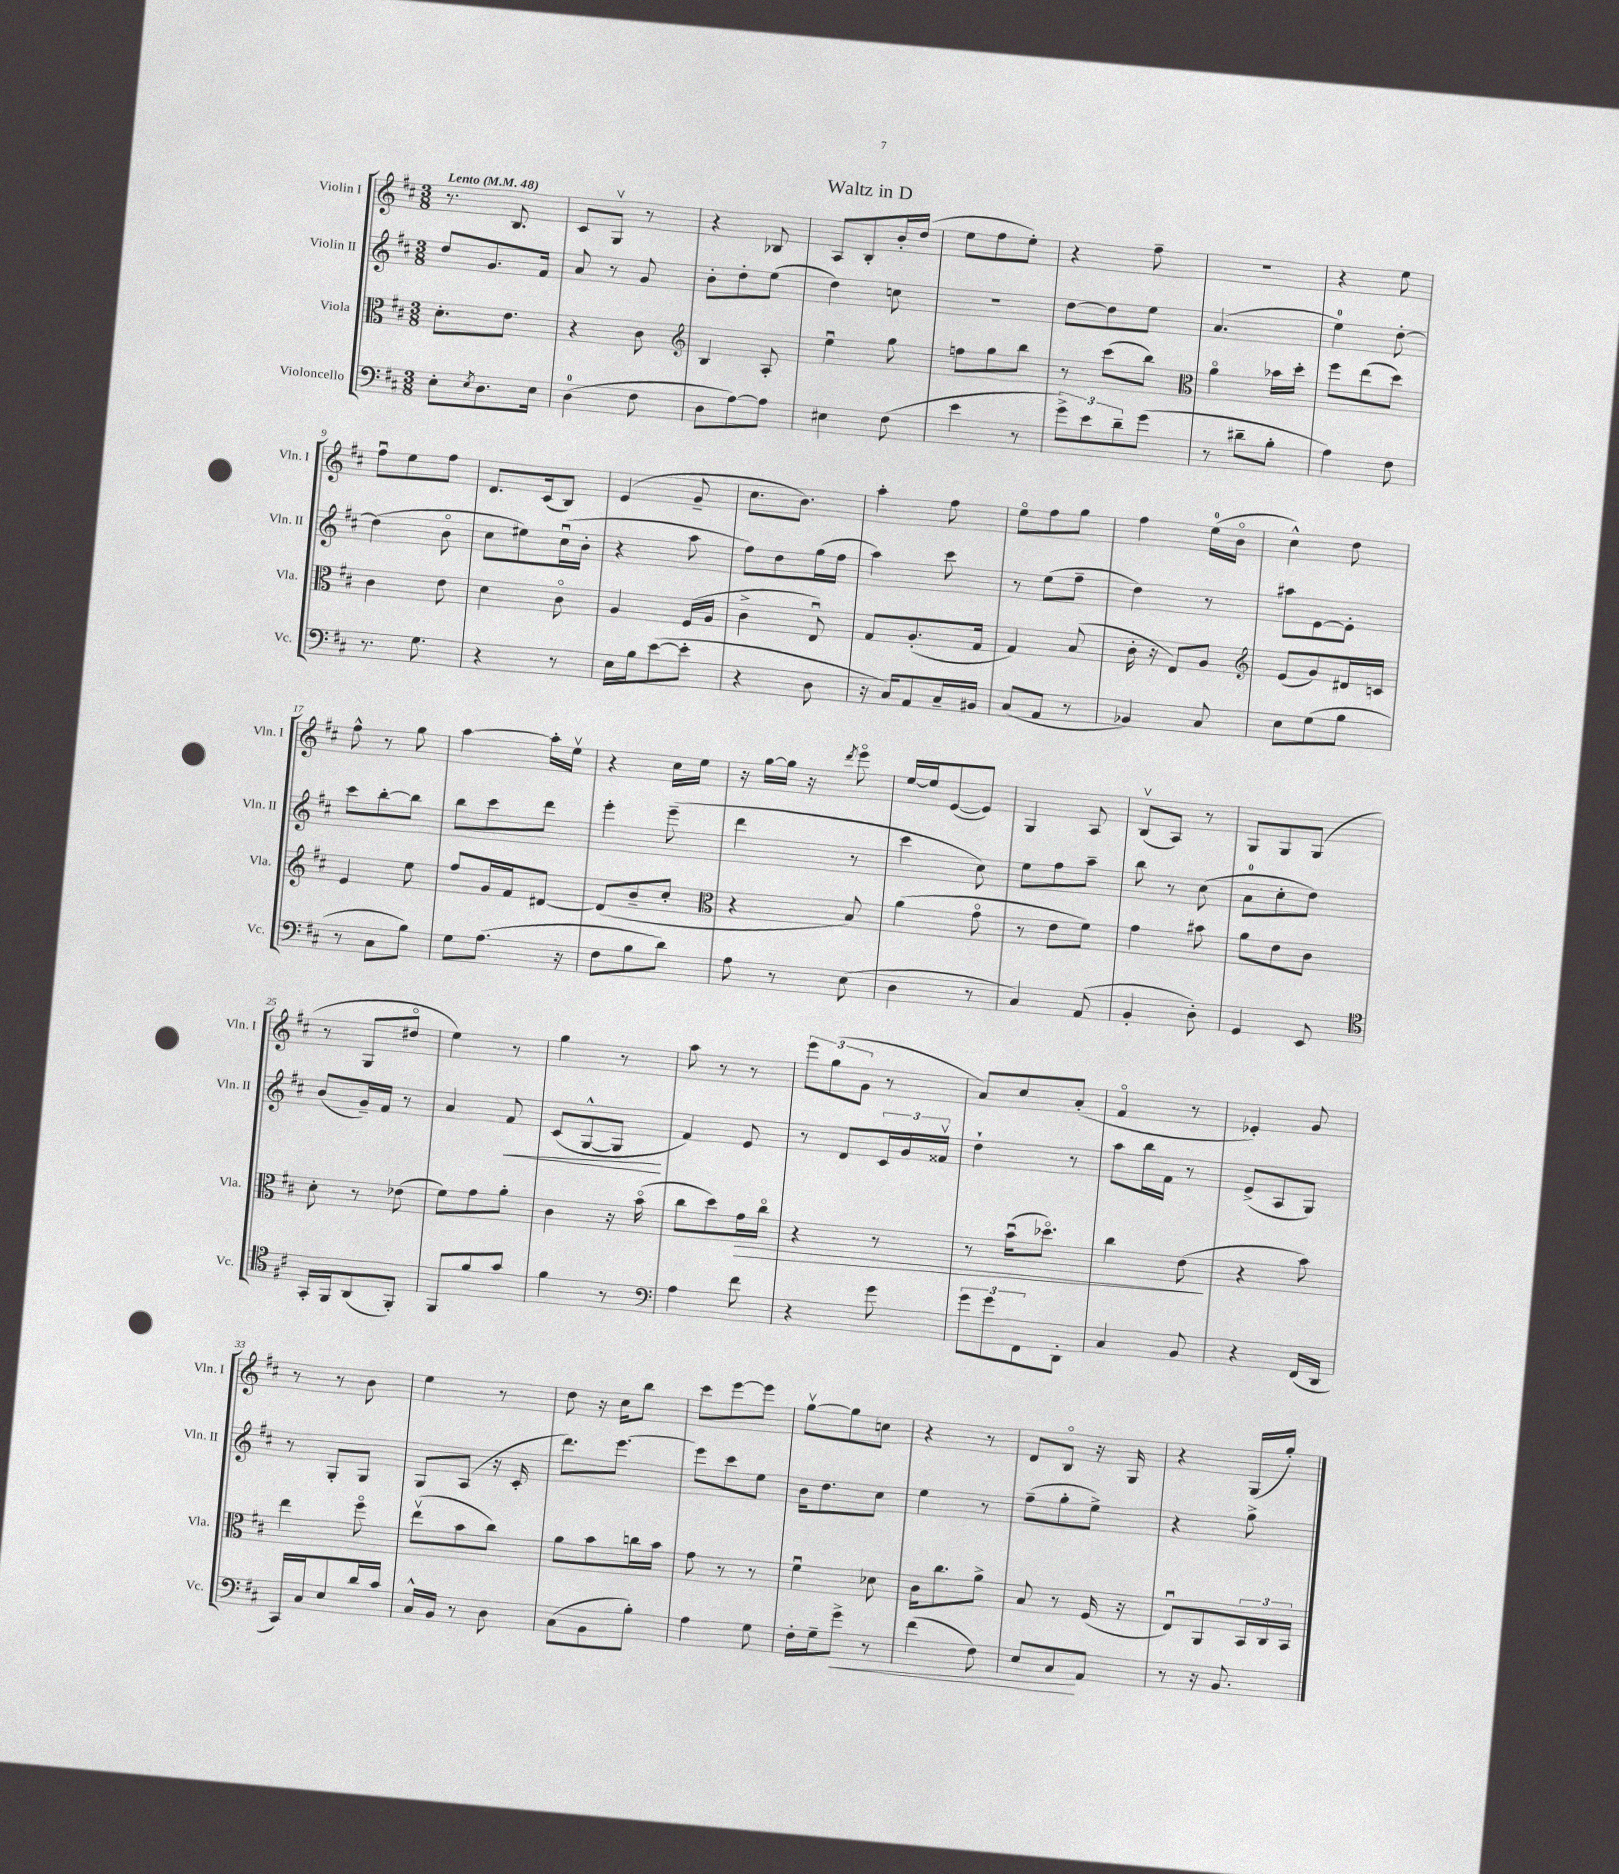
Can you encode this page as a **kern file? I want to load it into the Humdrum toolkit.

**kern	**dynam	**kern	**dynam	**kern	**dynam	**kern
*part4	*part4	*part3	*part3	*part2	*part2	*part1
*staff4	*staff4	*staff3	*staff3	*staff2	*staff2	*staff1
*I"Violoncello	*	*I"Viola	*	*I"Violin II	*	*I"Violin I
*I'Vc.	*	*I'Vla.	*	*I'Vln. II	*	*I'Vln. I
*clefF4	*	*clefC3	*	*clefG2	*	*clefG2
*k[f#c#]	*	*k[f#c#]	*	*k[f#c#]	*	*k[f#c#]
*M3/8	*	*M3/8	*	*M3/8	*	*M3/8
*MM48	*	*MM48	*	*MM48	*	*MM48
=1	=1	=1	=1	=1	=1	=1
!	!	!	!	!	!	!LO:TX:a:B:t=Lento
8E'\L	.	8.d'\L	.	8dd/L	.	8.r
8qE/	.	.	.	.	.	.
8.D\	.	.	.	8.g/	.	.
.	.	8.e\J	.	.	.	8.B/
16E\Jk	.	.	.	16f#/Jk	.	.
=2	=2	=2	=2	=2	=2	=2
(4D\	.	4r	.	8a/	.	8c#/L
.	.	.	.	8r	.	8Gv/J
8F#\	.	8c#\	.	8g/	.	8r
=3	=3	=3	=3	=3	=3	=3
*	*	*clefG2	*	*	*	*
8D\L	.	4B/	.	8b'\L	.	4r
[8A\)	.	.	.	8dd'\	.	.
8A\J]	.	8A'/	.	(8ee\J	.	8B-X/
=4	=4	=4	=4	=4	=4	=4
4E#X\	.	4eeu\	.	4dd\)	.	8A/L
.	.	.	.	.	.	8B'/
(8F#\	.	8gg\	.	8ccn\	.	16b'/L
.	.	.	.	.	.	(16dd/JJ
=5	=5	=5	=5	=5	=5	=5
4e\	.	8ffn\L	.	4.r	.	8ee\L
.	.	8gg\	.	.	.	8ff#\
8r	.	8bb\J	.	.	.	8ee'\J)
=6	=6	=6	=6	=6	=6	=6
12g^\L)	.	8r	.	[8dd\L	.	4r
12e\	.	.	.	.	.	.
.	.	(8ccc#\L	.	8dd\]	.	.
12d~\	.	.	.	.	.	.
(8g\J	.	8bb\J)	.	8ee\J	.	8ff#~\
=7	=7	=7	=7	=7	=7	=7
*	*	*clefC3	*	*	*	*
8r	.	4a\	.	(4.a/	.	4.r
8d#X~\L	.	.	.	.	.	.
8B'\J	.	16b-X\LL	.	.	.	.
.	.	16dd'\JJ	.	.	.	.
=8	=8	=8	=8	=8	=8	=8
4A\)	.	8ff#\L	.	4ee\)	.	4r
.	.	(8ee\	.	.	.	.
8F#\	.	8dd\J)	.	[8dd'\	.	8ee\
!!LO:LB:g=z
=9	=9	=9	=9	=9	=9	=9
8.r	.	4c#\	.	(4dd\]	.	8ff#u\L
.	.	.	.	.	.	8ee\
8.G\	.	.	.	.	.	.
.	.	8e\	.	8b\	.	8ff#\J
=10	=10	=10	=10	=10	=10	=10
4r	.	4d\	.	8cc#\L	.	8.d/L
.	.	.	.	8ee#X\)	.	.
.	.	.	.	.	.	(16c#/k
8r	.	8c#\	.	(16cc#u\L	.	8B/J)
.	.	.	.	16b'\JJ	.	.
=11	=11	=11	=11	=11	=11	=11
16E\LL	.	4A/	.	4r	.	(4e/
16B\J	.	.	.	.	.	.
([8e\	.	.	.	.	.	.
8e'\J]	.	(16F#/LL	.	8aa\	.	8g~/
.	.	16A/JJ	.	.	.	.
=12	=12	=12	=12	=12	=12	=12
4r	.	4c#^\	.	8ff#\L)	.	8.cc#\L
.	.	.	.	8dd\	.	.
.	.	.	.	.	.	8.b\J)
8D\	.	8Eu/)	.	(16gg\L	.	.
.	.	.	.	16ff#\JJ	.	.
=13	=13	=13	=13	=13	=13	=13
16r	.	8G/L	.	4aa\)	.	4aa'\
16C#/KL)	.	.	.	.	.	.
8AA/	.	(8.A'/	.	.	.	.
16C#~/L	.	.	.	8ccc#\	.	8ff#\
16BB#X/JJ	.	16G/Jk	.	.	.	.
=14	=14	=14	=14	=14	=14	=14
(8C#/L	.	4G/)	.	8r	.	8ee\L
8AA/J	.	.	.	(8ee\L	.	8ff#\
8r	.	(8B/	.	8ff#~\J	.	8gg\J
=15	=15	=15	=15	=15	=15	=15
4BB-X/)	.	16c#'\	.	4dd\)	.	4ff#\
.	.	16r	.	.	.	.
.	.	8E/L)	.	.	.	.
8C#/	.	8A/J	.	8r	.	(16ee\LL
.	.	.	.	.	.	16b\JJ
=16	=16	=16	=16	=16	=16	=16
*	*	*clefG2	*	*	*	*
8E\L	.	(8e/L	.	8aa#X\L	.	4cc#^^\)
(8G\	.	8g/)	.	[8e\	.	.
8B\J	.	16d#X/L	.	8e'\J]	.	8dd\
.	.	16cn/JJ	.	.	.	.
!!LO:LB:g=z
=17	=17	=17	=17	=17	=17	=17
8r	.	4e/	.	8ccc#\L	.	8ff#^^\
8C#\L	.	.	.	[8bb'\	.	8r
8B\J)	.	8ee\	.	8bb\J]	.	8gg\
=18	=18	=18	=18	=18	=18	=18
8G\L	.	8ff#/L	.	8bb\L	.	[4aa\
(8.A\J	.	16g/L	.	8ccc#\	.	.
.	.	16f#/J	.	.	.	.
.	.	[8d#X/J	.	8ddd\J	.	16aa'\LL]
16r	.	.	.	.	.	16eev\JJ
=19	=19	=19	=19	=19	=19	=19
8F#\L	.	(8d#/L]	.	4eee'\	.	4r
8B\	.	8b~/	.	.	.	.
8d\J)	.	8cc#'/J	.	(8eee~\	.	16cc#\LL
.	.	.	.	.	.	16ee\JJ
=20	=20	=20	=20	=20	=20	=20
*	*	*clefC3	*	*	*	*
8A\	.	4r	.	4ddd\	.	16r
.	.	.	.	.	.	[16gg\LL
8r	.	.	.	.	.	16gg\JJ]
.	.	.	.	.	.	16r
.	.	.	.	.	.	8qddd/
(8E\	.	8B/)	.	8r	.	8eee\
=21	=21	=21	=21	=21	=21	=21
4D\	.	(4a\	.	4ccc#\	.	[16ee/LL
.	.	.	.	.	.	16ee/J]
.	.	.	.	.	.	([8e/
8r	.	8g\	.	8cc#\)	.	8e/J])
=22	=22	=22	=22	=22	=22	=22
4C#/)	.	8r	.	8ee\L	.	4G/
.	.	8e\L	.	8ff#\	.	.
(8AA/	.	8f#\J)	.	8aa~\J	.	8A/
=23	=23	=23	=23	=23	=23	=23
4BB'/	.	4g\	.	8bb\	.	(8Bv/L
.	.	.	.	8r	.	8A/J)
8D'\)	.	8b#X\	.	(8cc#\	.	8r
=24	=24	=24	=24	=24	=24	=24
4GG/	.	8a\L	.	8a\L	.	8G/L
.	.	8e\	.	8cc#'\	.	8G/
8EE/	.	8c#\J	.	8dd\J)	.	(8G/J
!!LO:LB:g=z
=25	=25	=25	=25	=25	=25	=25
*clefC4	*	*	*	*	*	*
16GG'/LL	.	8d'\	.	(8b/L	.	8r
16FF#/J	.	.	.	.	.	.
(8AA/	.	8r	.	16g~/L)	.	8G/L
.	.	.	.	16f#/JJ	.	.
8FF#'/J)	.	(8e-X\	.	8r	.	8dd#X/J
=26	=26	=26	=26	=26	=26	=26
8FF#/L	.	8f#\L)	.	4a/	.	4ee\)
8f#/	.	8g\	.	.	.	.
!	!	!	!	!	!LO:HP:b	!
8g/J	.	8a'\J	.	8f#/	<	8r
=27	=27	=27	=27	=27	=27	=27
4f#\	.	4c#\	.	(8c#/L	.	4gg\
.	.	.	.	[8G^^/	.	.
8r	.	16r	.	8G/J]	.	8r
.	.	(16b\	.	.	.	.
.	.	.	.	.	[	.
=28	=28	=28	=28	=28	=28	=28
*clefF4	*	*	*	*	*	*
4A\	.	8cc#\L	.	4f#/)	.	8aa\
.	.	8dd\)	.	.	.	8r
!	!	!	!LO:HP:b	!	!	!
8f#\	.	16g\L	>	8e/	.	8r
.	.	16cc#\JJ	.	.	.	.
=29	=29	=29	=29	=29	=29	=29
4r	.	4r	.	8r	.	12eee\L
.	.	.	.	.	.	(12gg\
.	.	.	.	8d/L	.	.
.	.	.	.	.	.	12g\J
8g\	.	8r	.	24c#/L	.	8r
.	.	.	.	24g/	.	.
.	.	.	.	24f##Xv/JJ	.	.
=30	=30	=30	=30	=30	=30	=30
12g\L	.	8r	.	4dd`\	.	8a/L)
12g\	.	.	.	.	.	.
.	.	(16bu\KL	.	.	.	8cc#/
12FF#\	.	.	.	.	.	.
.	.	8.dd-X\J)	.	.	.	.
8DD'\J	.	.	.	8r	.	(8a'/J
=31	=31	=31	=31	=31	=31	=31
4C#/	.	4cc#\	.	8aa\L	.	4f#/
.	.	.	.	16bb\L	.	.
.	.	.	.	16f#\JJ	.	.
8BB/	.	(8e\	.	8r	.	8r
.	.	.	]	.	.	.
=32	=32	=32	=32	=32	=32	=32
4r	.	4r	.	(8e^/L	.	4e-X'/)
.	.	.	.	8A/	.	.
(16FF#/LL	.	8b\)	.	8G/J)	.	8g/
16DD/JJ	.	.	.	.	.	.
!!LO:LB:g=z
=33	=33	=33	=33	=33	=33	=33
16CC#/LL)	.	4ee\	.	8r	.	8r
16C#/J	.	.	.	.	.	.
8E/	.	.	.	8G'/L	.	8r
16d/L	.	8ff#\	.	8G/J	.	8b\
16c#/JJ	.	.	.	.	.	.
=34	=34	=34	=34	=34	=34	=34
16C#^^/LL	.	(8eev\L	.	8G/L	.	4ee\
16BB/JJ	.	.	.	.	.	.
8r	.	8b\	.	(8A/J	.	.
8D\	.	8cc#\J)	.	16r	.	8r
.	.	.	.	16c#'/	.	.
=35	=35	=35	=35	=35	=35	=35
(8C#\L	.	8a\L	.	8.ddd\L)	.	8dd\
8BB\	.	8b\	.	.	.	16r
.	.	.	.	[8.eee\J	.	16cc#\KL
8B'\J)	.	16ccn\L	.	.	.	8bb\J
.	.	16b\JJ	.	.	.	.
=36	=36	=36	=36	=36	=36	=36
4A\	.	8g\	.	8eee\L]	.	8ccc#\L
.	.	8r	.	8ccc#\	.	[8eee\
8G\	.	8r	.	8ee\J	.	8eee\J]
=37	=37	=37	=37	=37	=37	=37
16F#'\LL	.	4f#u\	.	16b\KL	.	[8ggv\L
16G~\J	.	.	.	8.dd\	.	.
!	!LO:HP:b	!	!	!	!	!
8g^\J	<	.	.	.	.	8gg\]
8r	.	8d-X\	.	8cc#\J	.	8ccn\J
=38	=38	=38	=38	=38	=38	=38
(4f#\	.	16c#\KL	.	4ee\	.	4r
.	.	8.cc#\	.	.	.	.
8F#\)	.	8a^\J	.	8r	.	8r
=39	=39	=39	=39	=39	=39	=39
8E/L	.	8B/	.	(8ff#~\L	.	8d/L
8C#/	.	8r	.	8gg'\	.	8B/J
8AA/J	[	(16F#/	.	8ee^\J)	.	16r
.	.	16r	.	.	.	16G/
=40	=40	=40	=40	=40	=40	=40
8r	.	8Eu/L)	.	4r	.	4r
16r	.	8AA/	.	.	.	.
8.BB/	.	.	.	.	.	.
.	.	24BB/L	.	8gg^\	.	(16G/LL
.	.	24C#/	.	.	.	.
.	.	.	.	.	.	16gg'/JJ)
.	.	24BB/JJ	.	.	.	.
==	==	==	==	==	==	==
*-	*-	*-	*-	*-	*-	*-
